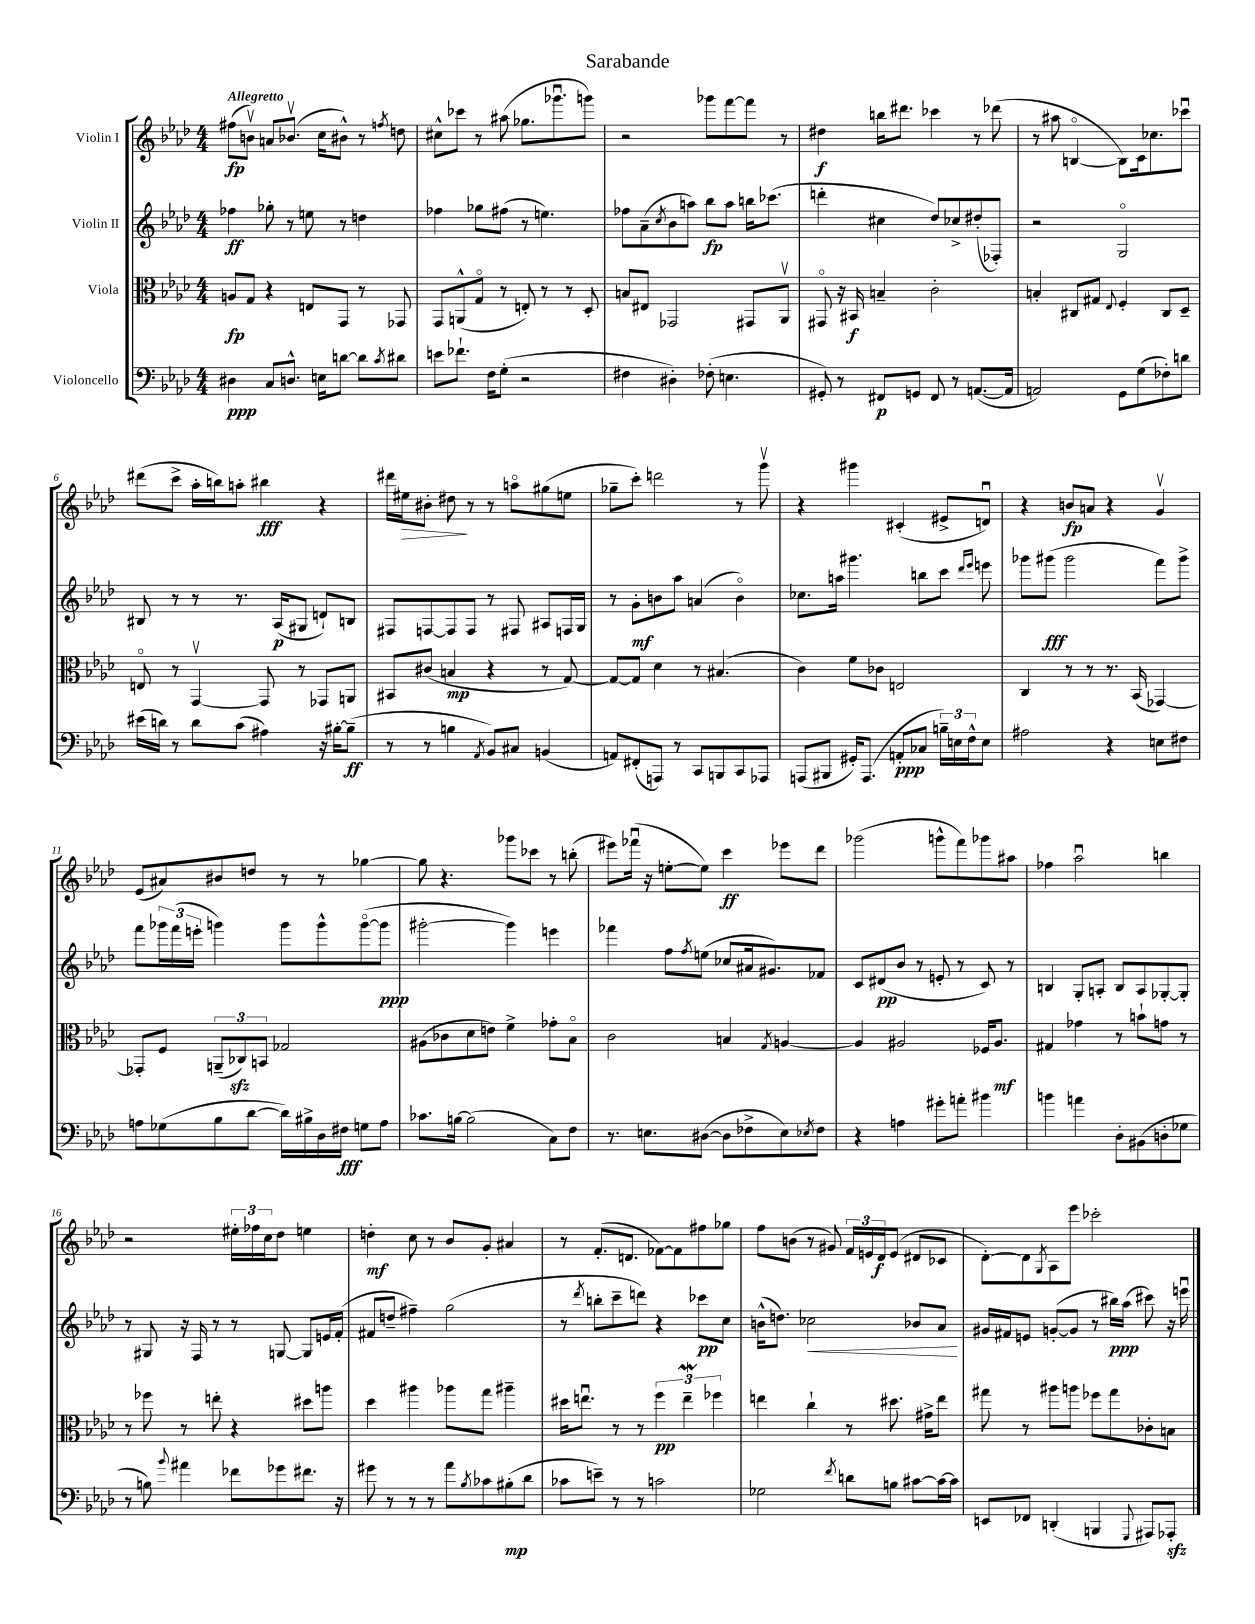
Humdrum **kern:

**kern	**kern	**kern	**kern
*staff4	*staff3	*staff2	*staff1
*clefF4	*clefC3	*clefG2	*clefG2
*k[b-e-a-d-]	*k[b-e-a-d-]	*k[b-e-a-d-]	*k[b-e-a-d-]
*M4/4	*M4/4	*M4/4	*M4/4
4D#\	8A/L	4ff-\	(8ff#\L
.	8G/J	.	8bv\J)
8C/L	4r	8gg-'\	8a/L
8.D^^/J	.	8r	(8.b-v/J
.	8E/L	8ee\	.
16E\LK	.	.	16cc\LK
[8d\J	8GG/J	8r	8b#^^\J)
8d\]L	8r	4dd\	8r
8qc/	.	.	8qff/
8d#\J	8GG-/	.	8dd\
=	=	=	=
8e\L	8GG/L	4ff-\	8cc#^^\L
8.f-`\J	(8AA^^/	.	8ccc-\J
.	8Go/J	8gg-\L	8r
16F\LK	.	.	.
(8G'\J	8r	(8ff#\J	(8aa#\
2r	8E'/)	8r	8.gg-\L
.	8r	4.ee\)	.
.	.	.	8.ggg-u\
.	8r	.	.
.	8D-'/	.	8ggg\J)
=	=	=	=
4F#\	8B/L	8ff-\L	2r
.	8E#/J	(8a-~\	.
.	.	8qcc/	.
4D#'\)	2GG-/	8b-\	.
.	.	8aa\J)	.
(8F-'\	.	8bb-\L	8ggg-\L
4.E\	.	8aa\J	[8fff\
.	8GG#/L	16bb\LK	8fff\]J
.	.	(8.ccc-\J	.
.	8AA-v/J	.	8r
=	=	=	=
8GG#'/)	8GG#o/	4ddd'\	4dd#\
8r	16r	.	.
.	16BB#/	.	.
8FF#/L	4B~/	4cc#\	16bb\LK
.	.	.	8.ddd#\J
8GG/J	.	.	.
8FF#/	2c'\	8dd-/L)	4ccc-\
8r	.	8cc-^/	.
([8.AA/L	.	(8dd#'/	8r
.	.	8F-'/J)	(8ddd-\
16AA/]Jk	.	.	.
=	=	=	=
2AA/)	4B'/	2r	8r
.	.	.	8aa#\
.	8C#/L	.	[4Bo/
.	8G#/J	.	.
.	8qqE-/	.	.
8GG\L	4F'/	2Go/	8B\]L)
(8G\	.	.	16c\k
.	.	.	8.cc-\
8F-'\)	8C#/L	.	.
8d\J	8D-~/J	.	8ccc-u\J
=	=	=	=
(16e#\LL	8Eo/	8B#/	(8ddd#\L
16d\JJ)	.	.	.
8r	8r	8r	8ccc^\J
8d\L	[4GGv/	8r	16aa-'\LL
.	.	.	16bb\J)
(8c\J	.	8.r	8aa'\J
4A#\)	8GG/]	.	4bb#\
.	.	(16A-/LK	.
.	8r	8G#/J	.
16r	8GG-/L	8d`/L)	4r
[16B#'\LK	.	.	.
(8B#~\]J	8AA/J	8B/J	.
=	=	=	=
8r	8BB#/L	8F#/L	16ddd#\LL
.	.	.	16ee#\J
8r	(8c#/J	[8F/	8b#'\J
4B\	4B/	8F/]	8dd#\
.	.	8F/J	8r
8qAA-/	.	.	.
8BB-/L)	4r	8r	8r
8C#/J	.	8F#/	8aao\L
(4BB/	8r	8A#/L	(8gg#\
.	[8G/)	16F/L	8ee\J
.	.	16G/JJ	.
=	=	=	=
8AA/L)	8G/_L	8r	8gg-~\L
(8FF#'/	8G/]J	8g'\L	8ccc'\J)
8AAA/J)	4d-\	8b\	2ddd\
8r	.	8aa-\J	.
8CC/L	8r	(4a/	.
8BBB/	(4.B#/	.	.
8CC/	.	4bo\)	8r
8AAA-/J	.	.	8gggv\
=	=	=	=
(8AAA/L	4c\)	8.cc-\L	4r
8BBB#/J	.	.	.
.	.	16aa\Jk	.
16GG#'/LK)	8f\L	4.ggg#\	4ggg#\
(8.AAA/J	.	.	.
.	8c-\J	.	.
8AA'/L	2E/	.	(4c#'/
8C-/J	.	8bb\L	.
24B~\LL)	.	8ccc\J	8e#^/L
24E\	.	.	.
24F^^\J	.	.	.
.	.	16qqddd-/LL	.
.	.	16qqeee-/JJ	.
8E\J	.	8eee\	8du/J)
=	=	=	=
2A#\	4C/	8ggg-\L	4r
.	.	(8ggg#\J	.
.	8r	2ggg#\	8b/L
.	8r	.	8a/J
4r	8.r	.	4r
.	(16BB-/	.	.
8E\L	[4GG-/)	8fff\L)	4gv/
8F#\J	.	8ggg#^\J	.
=	=	=	=
8A\L	8GG-'/]L	8fff\L	(8e-/L
(8G-\	8F/J	24ggg-\L	8a#/)
.	.	(24fff\	.
.	.	24eee'\JJ	.
8B-\	(12AA~/L	4ggg\)	8b#/
.	12C-/)	.	.
[8d-\J	.	.	8dd/J
.	12BB/J	.	.
16d-\]LL)	2G-/	8ggg\L	8r
16B#^\	.	.	.
16D-\	.	8ggg^^\	8r
16F#\JJ	.	.	.
8G\L	.	([8gggo\	[4gg-\
8A\J	.	8ggg\]J	.
=	=	=	=
8.c-\L	(8A#\L	[2ggg#'\	8gg-\]
.	8c-\	.	4.r
[16B\Jk	.	.	.
(2B\]	8d-\	.	.
.	8e\J)	.	.
.	4f^\	4ggg#\])	8ggg-\L
.	.	.	8ccc-\J
8C\L)	8g-'\L	4eee\	8r
8F\J	8B-o\J	.	(8bb'\
=	=	=	=
8.r	2c\	4fff-\	8eee#\L)
.	.	.	(16fff-u\Jk
8.E\L	.	.	16r
.	.	8ff\L	[8ee'\L
.	.	8qff/	.
([8D#\J	.	(8ee\J	8ee\]J)
8D#\]L	4B/	8cc-/L	4ccc\
8F-^\	.	16a#/k	.
.	.	8.g#/)	.
.	8qG/	.	.
8E\)	[4A/	.	8eee-\L
8qE-/	.	.	.
8F-\J	.	8f-/J	8ddd-\J
=	=	=	=
4r	4A/]	8c/L	(2ggg-\
.	.	(8d#/	.
4A\	2A#/	8b-/J	.
.	.	8r	.
8g#'\L	.	8e'/	8ggg^^\L
8a'\J	.	8r	8fff\)
4b#\	16F-/LK	8c/)	8ggg-\
.	8.A#/J	.	.
.	.	8r	8aa#\J
=	=	=	=
4b\	4G#/	4B/	4ff-\
4a\	4g-\	8G'/L	2aa-u\
.	.	8A'/J	.
8D-'\L	8r	8B/L	.
(8BB#\	8b`\L	8A/	.
8D'\	8g\J	[8G-'/	4bb\
8G-\J	8r	8G-'/]J	.
=	=	=	=
8r	8r	8r	2r
8B\)	8ff-\	8G#/	.
8qqb-/	.	.	.
4a#\	8r	16r	.
.	.	16F/	.
.	8ee'\	8r	.
8f-\L	4r	8r	24ee#'\LL
.	.	.	24ff-\
.	.	.	24cc\J
8g-\	.	[8G/	8dd-\J
8.f#\J	8dd#\L	8G/]L	4ee\
.	8aa\J	16e/L	.
16r	.	(16f'/JJ	.
=	=	=	=
8g#\	4dd-\	8f#/L	4dd'\
8r	.	8dd~/J	.
8r	4aa#\	4ff#~\)	8cc\
8r	.	.	8r
8a-\L	8aa-\L	(2gg\	8b-/L
8qB-/	.	.	.
8c-\	8gg\J	.	8g'/J
(8B#'\	4aa#~\	.	4a#/
8d-\J	.	.	.
=	=	=	=
8c-\L	16dd#\LK	8r	8r
.	8.eeu\J	.	.
.	.	8qddd-/	.
8e~\J)	.	8bb'\L	(8.f'/L
8r	8r	8ccc~\	.
.	.	.	8.d/J
8r	8r	8ddd\J)	.
2c\	6ff\	4r	[8f-\L)
.	.	.	8f-\]
.	6ee~\	.	.
.	.	8ccc-\L	8ff#\
.	6ff-\	.	.
.	.	8cc\J	8gg-\J
=	=	=	=
2G-\	4ee\	(16b^^\LK	8ff\L
.	.	8.dd\J)	.
.	.	.	(8b\J
.	4cc`\	2cc-\	8r
.	.	.	8g#/)
8qf/	.	.	.
8d\L	8r	.	24f/LL
.	.	.	24e/
.	.	.	24d-/J
8B\J	8.dd#\	.	(8e/J
[8c#\L	.	8b-/L	8d#/L
.	16g#^\LK	.	.
16c#\_L	8ee\J	8a-/J	8c-/J
16c#\]JJ	.	.	.
=	=	=	=
8EE/L	8gg#\	16g#/LL	[8d-'\L)
.	.	16f#/J	.
8FF-/J	8r	8e/J	8d-\]
.	.	.	8qG/
(4DD'/	8aa#\L	([8g'/L	8A-\
.	8aa\J	8g/]J	8eee-\J
4BBB/	8ff-\L	8r	2ccc-'\
.	8gg#\	16bb#\LL)	.
.	.	(16aa-\JJ	.
8qqGGG/	.	.	.
8AAA#/L)	8c-'\	8ccc#\)	.
8AAA-'/J	8B\J	16r	.
.	.	16eeeu\	.
==	==	==	==
*-	*-	*-	*-
